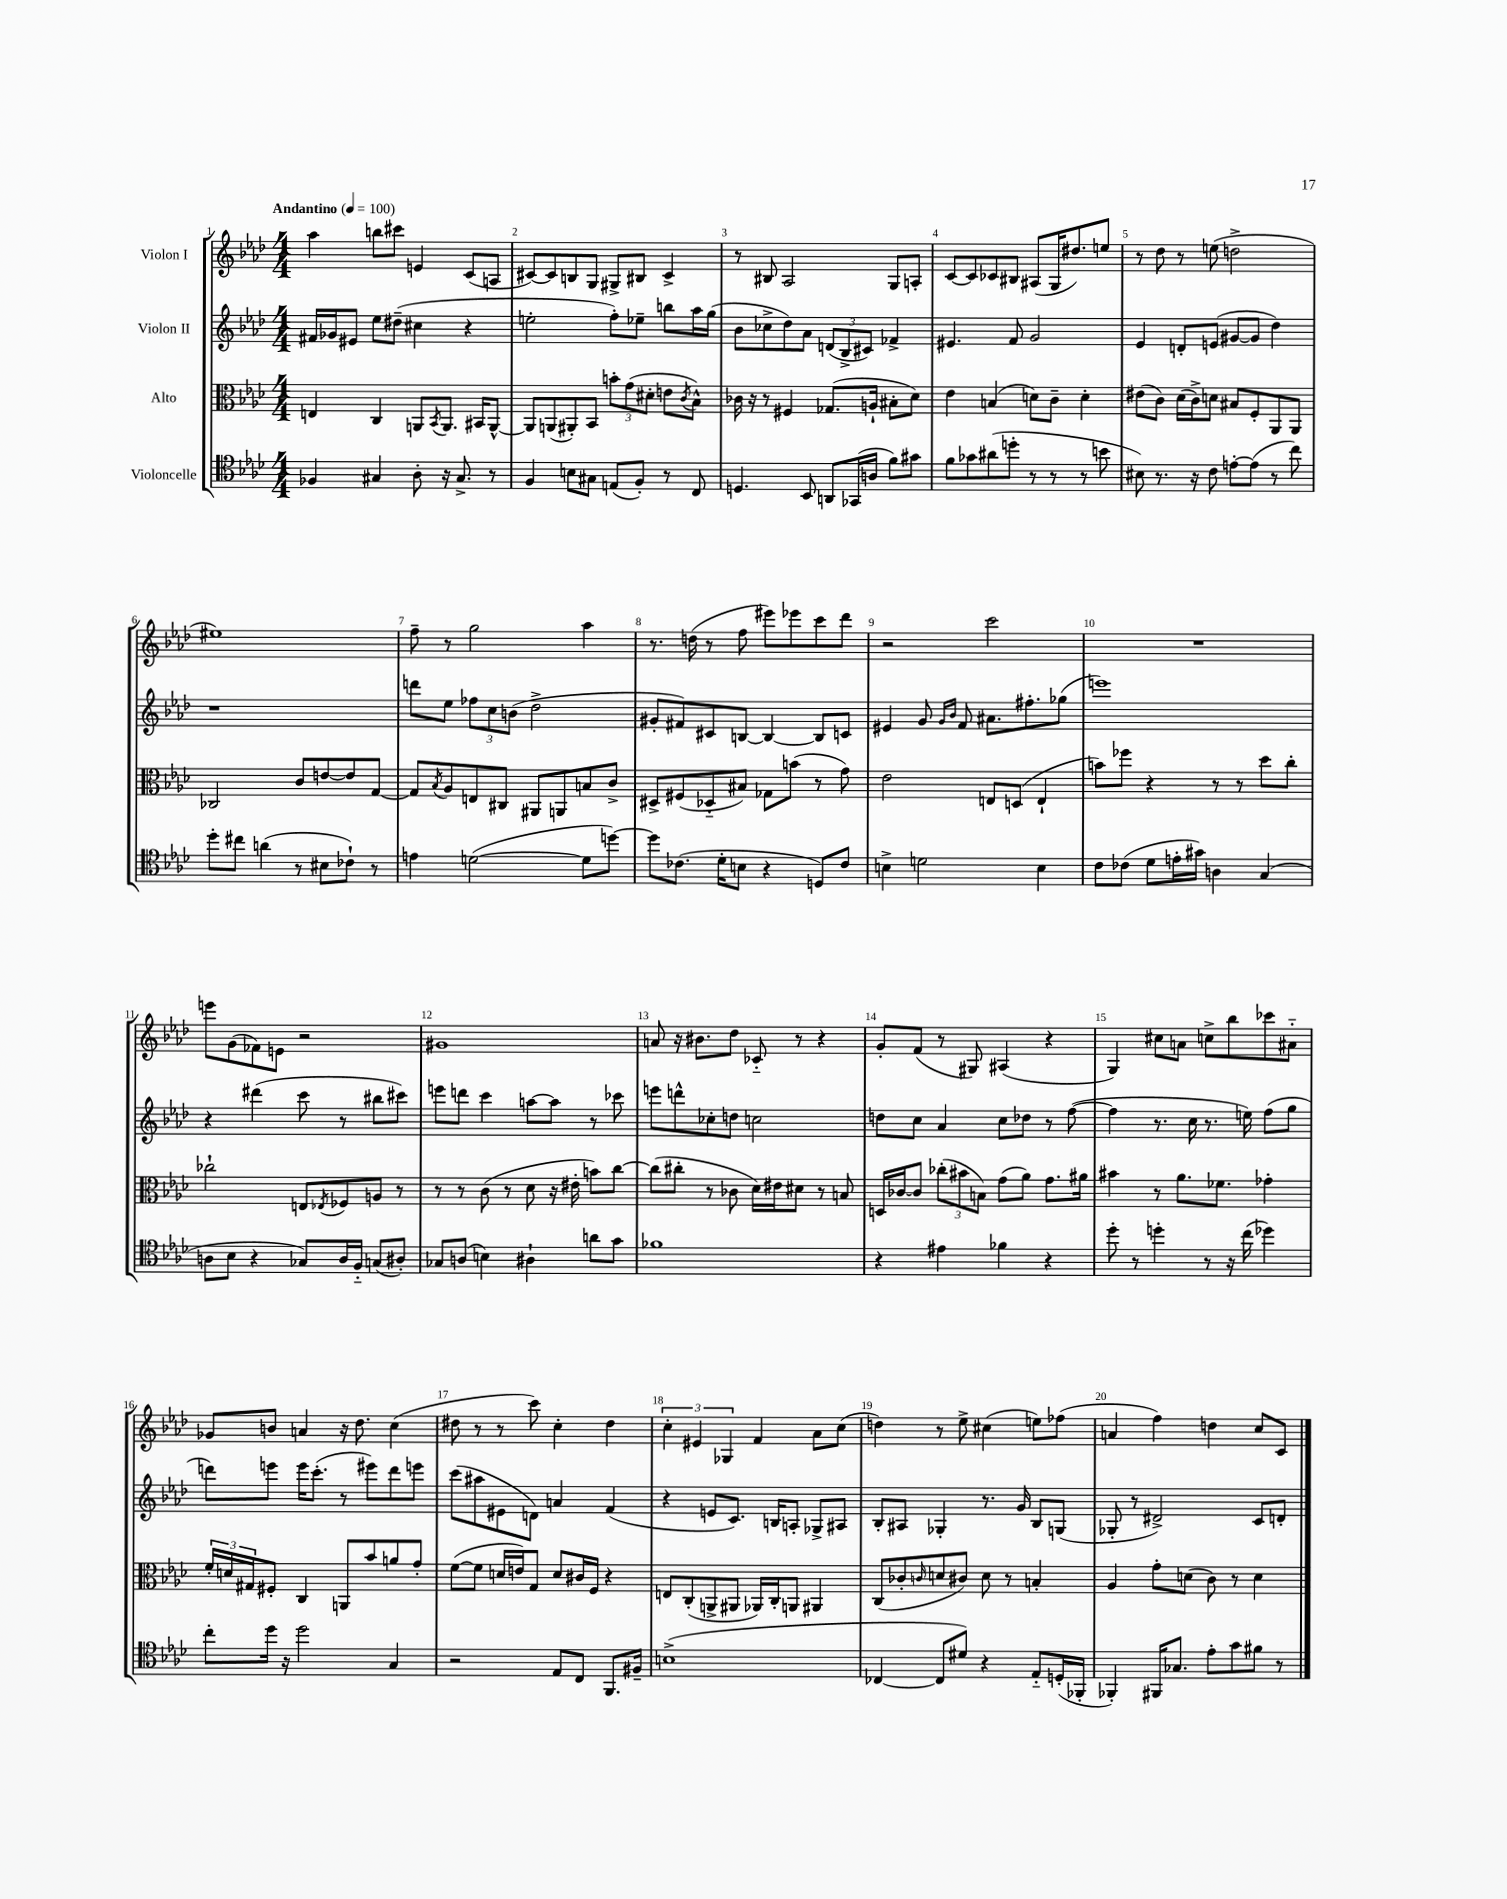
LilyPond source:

<<
\new StaffGroup <<
\new Staff = "s0" \with { instrumentName = "Violon I" } {
    \clef treble \key aes \major \numericTimeSignature \time 4/4 \tempo "Andantino" 4 = 100
    aes''4 b''8 cis'''8 e'4 c'8( a8 |
    cis'8~) cis'8 b8 g8 gis8-> bis8 cis'4-> |
    r8 bis8 aes2 g8 a8-. |
    c'8~ c'8 ces'8 bis8 ais8( g16 dis''8.) e''8 |
    r8 des''8 r8 e''8( d''2-> |
    eis''1) |
    f''8-- r8 g''2 aes''4 |
    r8. d''16( r8 f''8 eis'''8) ees'''8 c'''8 des'''8 |
    r2 c'''2 |
    R1 |
    e'''8 g'8( fes'8) e'8 r2 |
    gis'1 |
    a'8 r16 bis'8. des''8 ces'8-_ r8 r4 |
    g'8-. f'8( r8 gis8) ais4( r4 |
    g4) cis''8 a'8 c''8-> bes''8 ces'''8 ais'8-_ |
    ges'8 b'8 a'4 r16 des''8. c''4( |
    dis''8 r8 r8 c'''8) c''4-. dis''4 |
    \tuplet 3/2 { c''4-. eis'4 ges4 } f'4 aes'8 c''8( |
    d''4) r8 ees''8-> cis''4( e''8) fes''8( |
    a'4 f''4) d''4 c''8 c'8 \bar "|." |
}
\new Staff = "s1" \with { instrumentName = "Violon II" } {
    \clef treble \key aes \major \numericTimeSignature \time 4/4
    fis'16 ges'16 eis'8 ees''8 dis''8--( cis''4 r4 |
    e''2-. f''8-.) ees''8-- b''8 aes''16 g''16( |
    bes'8 ces''8-> des''8) aes'8 \tuplet 3/2 { d'8( bes8-> cis'8) } fes'4-> |
    eis'4. f'8 g'2 |
    ees'4 d'8-. e'8( gis'8~ gis'8 des''4) |
    r1 |
    d'''8 ees''8 \tuplet 3/2 { fes''8 c''8 b'8( } des''2-> |
    gis'8-. fis'8) cis'8 b8~ b4~ b8 c'8 |
    eis'4 g'8 \grace { g'16 bes'16 } f'8 ais'8. fis''8.-. ges''8( |
    e'''1) |
    r4 dis'''4( c'''8 r8 bis''8 cis'''8) |
    e'''8 d'''8 c'''4 a''8~ a''8 r8 ces'''8 |
    e'''8 d'''8-^ ces''8-. d''8 c''2 |
    d''8 c''8 aes'4 c''8 des''8 r8 f''8~( |
    f''4 r8. c''16 r8. e''16) f''8( g''8 |
    d'''8) e'''8 e'''16 c'''8.-.( r8 eis'''8) d'''8 e'''8 |
    c'''8( ais''8 eis'8 d'8) a'4 f'4( |
    r4 e'8 c'8.) b16 a8-. ges8-> ais8 |
    bes8-. ais8 ges4-. r8. g'16 bes8 g8( |
    ges8-. r8 dis'2->) c'8 d'8-. \bar "|." |
}
\new Staff = "s2" \with { instrumentName = "Alto" } {
    \clef alto \key aes \major \numericTimeSignature \time 4/4
    e4 c4 a,8 \acciaccatura { bes,8 } a,8. bis,16 a,8~-^ |
    a,8 a,8( ais,8-.) bes,8 \tuplet 3/2 { b'8-. g'8( dis'8-. } e'8 \acciaccatura { c'8 } bes8-^) |
    ces'16 r16 r8 fis4 ges8.( a16-! bis8-. des'8) |
    ees'4 b4( d'8) c'8-- d'4-. |
    eis'8( c'8) des'16( c'16->) d'8 bis8 f8-. aes,8 aes,8 |
    ces2 c'8 e'8~ e'8 g8~ |
    g8 \acciaccatura { bes8 } aes8 e8 cis8 ais,8 a,8 b8 c'8-> |
    dis8-> fis8( des8-_ bis8) ges8 b'8( r8 g'8) |
    ees'2 e8 d8( e4-! |
    b'8) fes''8 r4 r8 r8 des''8 c''8-. |
    ces''2-! e8 \acciaccatura { ees8 } fes8 a8 r8 |
    r8 r8 c'8( r8 des'8 r16 eis'16-. b'8) c''8~ |
    c''8( cis''8-. r8 ces'8 des'16) eis'16 dis'8 r8 b8 |
    d16 ces'16~ ces'8 \tuplet 3/2 { ces''8-.( bis'8 b8) } g'8( aes'8) g'8. ais'16 |
    bis'4 r8 aes'8. fes'8. ges'4-. |
    \tuplet 3/2 { f'16-. d'16 gis16 } fis8-. c4 a,8 bes'8 a'8 g'8-. |
    f'8~( f'8 d'16 e'16) g8 d'8 cis'16 f16 r4 |
    e8 c8-.( a,8-> ais,8 aes,16) c16-. a,8 ais,4 |
    c8( ces'8-. \grace { c'16 } d'8 cis'8) d'8 r8 b4-. |
    aes4 g'8-. d'8( c'8) r8 d'4 \bar "|." |
}
\new Staff = "s3" \with { instrumentName = "Violoncelle" } {
    \clef tenor \key aes \major \numericTimeSignature \time 4/4
    fes4 gis4 aes8-. r16 gis8.-> r8 |
    f4 b8 gis8 e8( f8-.) r8 c8 |
    d4. bes,8 a,8 ges,16( a16 f'8) gis'8 |
    f'8 ges'8 ais'8( d''8-. r8 r8 r8 b'8 |
    bis8) r8. r16 c'8 e'8~-. e'8( r8 c''8) |
    des''8-. cis''8 a'4( r8 bis8 ces'8-!) r8 |
    e'4 d'2~( d'8 d''8~) |
    d''8 ces'8.( des'16-. b8 r4 d8) ces'8 |
    b4-> d'2 b4 |
    c'8 ces'8( des'8 e'16-. gis'16) a4 g4( |
    a8 bes8 r4 ges8) a16 f16-_ g8( ais8-.) |
    ges8 a8( b4) ais4-! a'8 g'8 |
    fes'1 |
    r4 eis'4 fes'4 r4 |
    des''8-. r8 d''4-. r8 r16 c''16( des''4) |
    c''8-. des''16 r16 des''2 g4 |
    r2 ees8 c8 f,8. fis16-- |
    b1->( |
    ces4~ ces8 dis'8) r4 ees8-_ d16-.( fes,16-. |
    fes,4-.) fis,16 ges8. ees'8-. g'8 fis'8 r8 \bar "|." |
}
>>
>>
\layout { \context { \Score \override BarNumber.break-visibility = ##(#f #t #t) barNumberVisibility = #all-bar-numbers-visible } }
